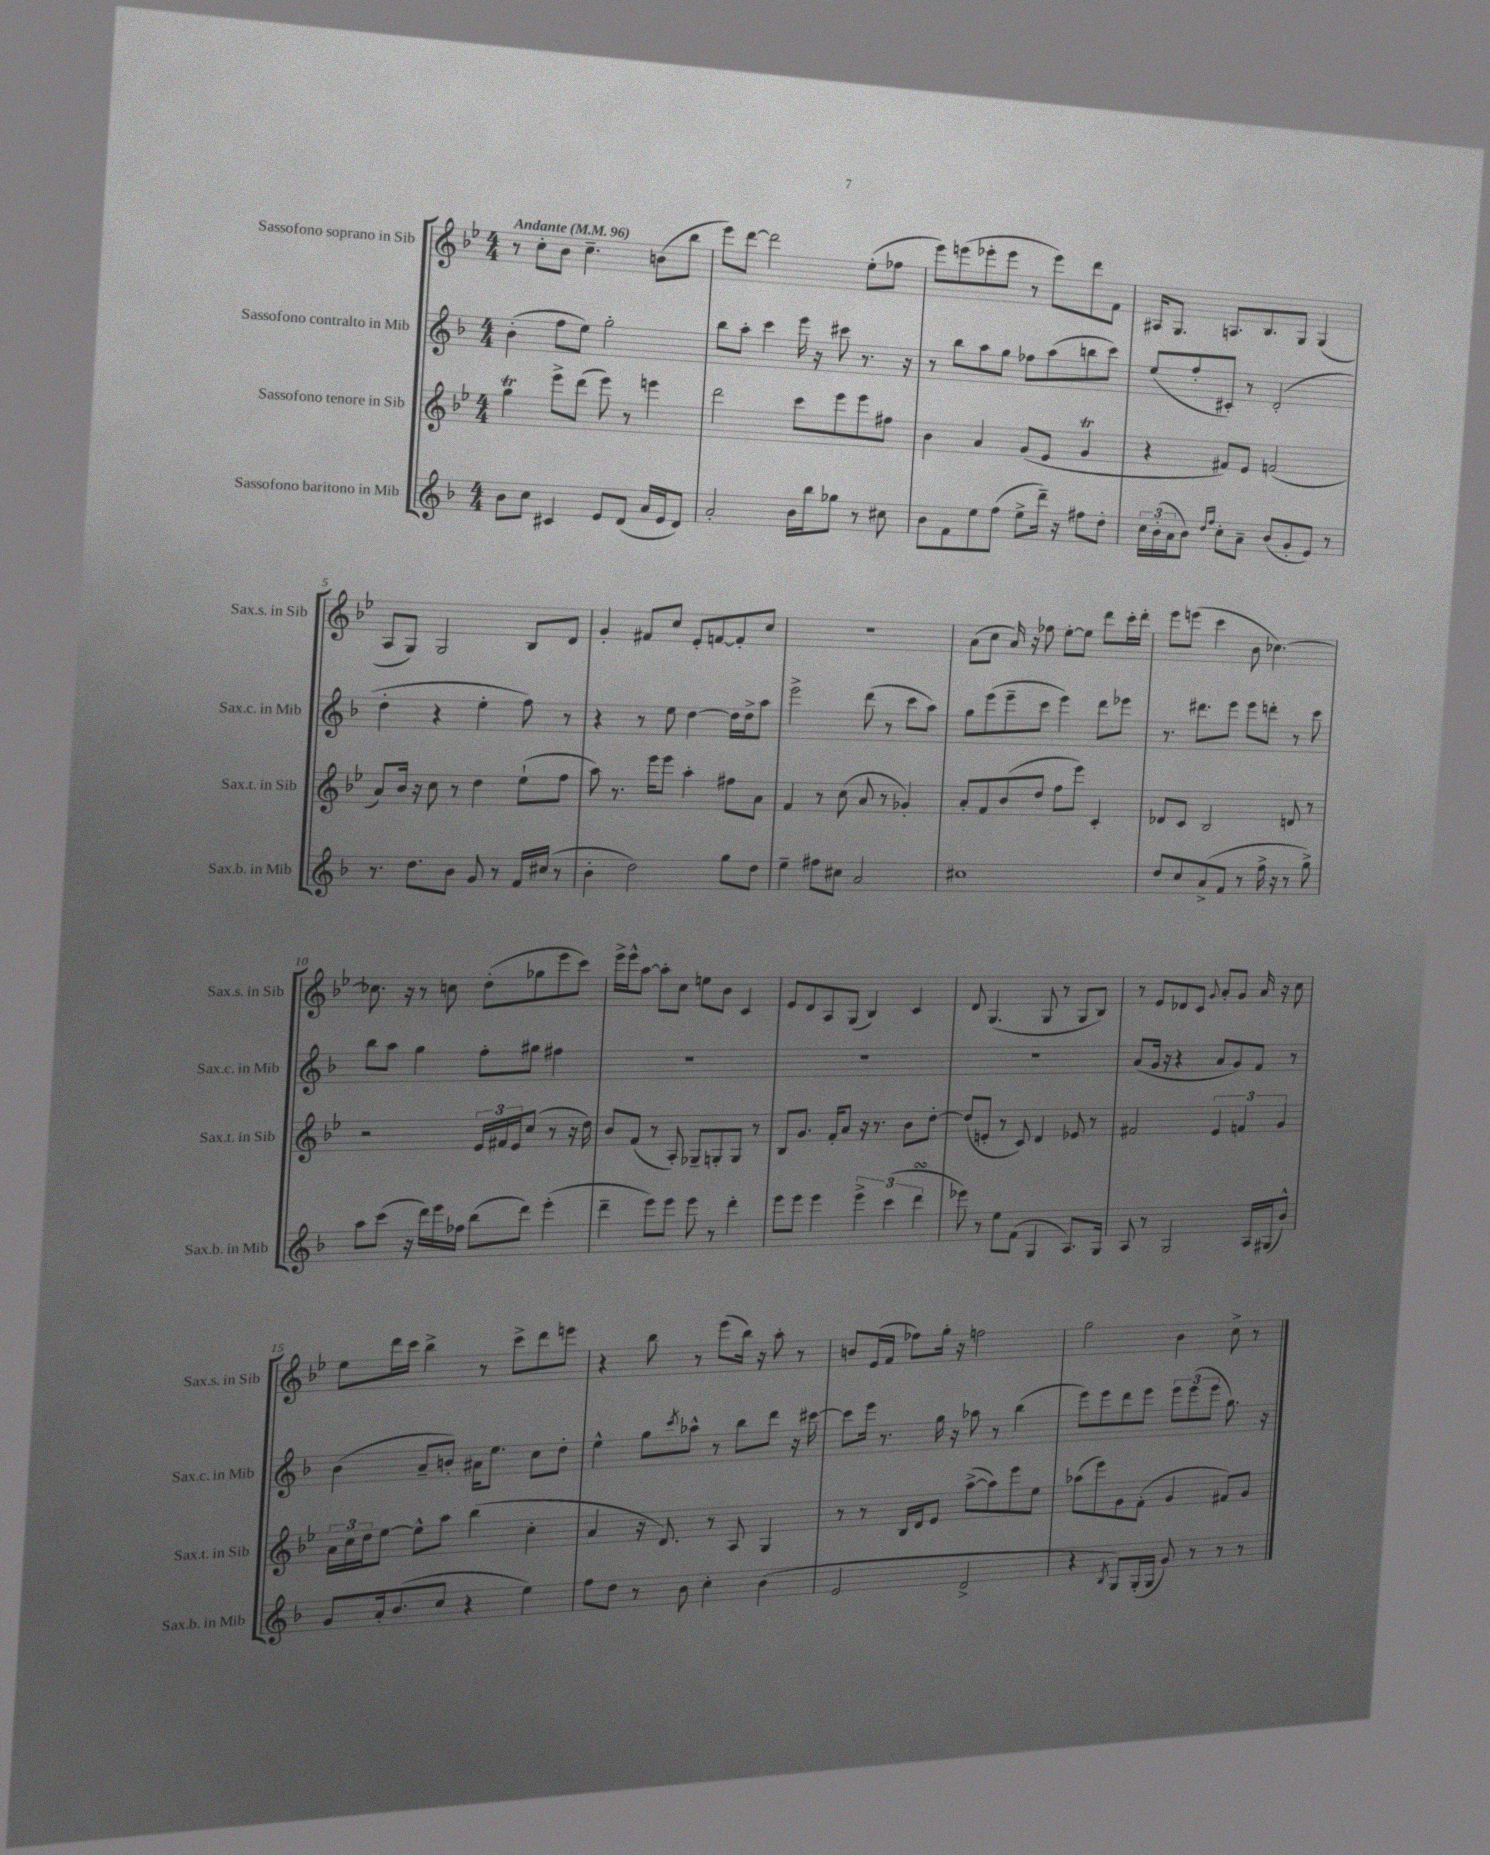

**kern	**kern	**kern	**kern
*staff4	*staff3	*staff2	*staff1
*clefG2	*clefG2	*clefG2	*clefG2
*k[b-]	*k[b-e-]	*k[b-]	*k[b-e-]
*M4/4	*M4/4	*M4/4	*M4/4
*MM96	*MM96	*MM96	*MM96
8b-	4gg	(4b-'	8r
8cc	.	.	8cc'
4c#	8eee-^	8ff	8b-
.	(8ddd	8ee)	4.cc~
8e	8eee-)	2gg'	.
(8d	8r	.	.
16a	4eee	.	(8b
16e	.	.	.
8d)	.	.	8bb-
=	=	=	=
2a'	2ddd	8bb-	8eee-)
.	.	8aa'	[8ddd
.	.	4ccc	2ddd]
16b-	8ccc	16eee	.
16bb-	.	16r	.
8gg-	8eee-	8ccc#	.
8r	8eee-	8.r	(8ee-'
8cc#	8ff#	.	8ff-
.	.	16r	.
=	=	=	=
8b-	4b-	8r	8eee-)
8f	.	8bb-	(8eee
8ee	4a	8aa	8eee-'
(8ff	.	8gg	8eee-
8ee^	(8g	8ff-	8r
16ddd~)	8e-	(8aa	8eee-)
16r	.	.	.
8ff#	4g	8bb	8ddd
8dd'	.	8ccc)	8f
=	=	=	=
24cc	4r	(8ee	16A#
(24b-'	.	.	.
.	.	.	8.G
24a	.	.	.
8b-)	.	8ff'	.
16qqdd	.	.	.
16qqff	.	.	.
8cc'	8f#)	8c#')	8.A
8a~	8e-	8r	.
.	.	.	8.B-
(8b-	(2f	(2d'	.
8g'	.	.	8G
8e)	.	.	(4G
8r	.	.	.
=	=	=	=
8.r	8a)	4dd'	8A
.	16b-	.	8G)
8.dd	16r	.	.
.	8cc	4r	2G
8b-	8r	.	.
8g	4dd	4ee'	.
8r	.	.	.
16f	(8ee-`	8ff)	8B-
(16cc#	.	.	.
8r	8ff	8r	8d
=	=	=	=
4b-'	8aa)	4r	4g'
.	8.r	.	.
2dd)	.	8r	8f#
.	16eee-	.	.
.	8eee-	8ee	8cc
.	4aa'	[4dd	8e-'
.	.	.	[8f
8gg	8ff#	16dd]	8f']
.	.	16dd^	.
8dd	8a	8aa	8cc
=	=	=	=
4ee~	4f	2eee^	1r
8ff#	8r	.	.
8cc#	(8cc	.	.
2a	8a	(8ddd	.
.	8r	8r	.
.	4g-')	8ccc	.
.	.	8aa)	.
=	=	=	=
1cc#	8a'	8gg	(8a
.	8f	(8eee	8cc
.	(8b-	8eee~	16a)
.	.	.	16r
.	8dd	8ccc	8ff-
.	8ff	4eee)	[8ee-'
.	8eee-)	.	8ee-]
.	4c'	8ddd	8ddd
.	.	8eee-	16ccc'
.	.	.	16ddd'
=	=	=	=
8dd	8d-	8.r	8eee-
8cc	8c	.	(8eee
.	.	8.ddd#	.
(8a^	2B-	.	4ccc
8f	.	8eee	.
8r	.	8eee	8b-
16ff^	.	8ddd'	[4.cc-)
16r	.	.	.
8r	8d	8r	.
8gg^)	8r	8ccc	.
=	=	=	=
8aa	2r	8bb-	8.cc-]
(8ccc	.	8aa	.
.	.	.	16r
16r	.	4gg	8r
16ddd)	.	.	.
16eee	.	.	8cc
16ff-	.	.	.
(8bb-	24e-	8ff'	(8dd'
.	24f#	.	.
.	24e-	.	.
8ddd)	(8cc	8gg#	8gg-
(4eee'	8r	4ff#	8eee-
.	16r	.	8ccc)
.	16dd)	.	.
=	=	=	=
4ddd~	8b-	1r	16eee-^
.	.	.	16eee-^^
.	(8f	.	[8aa
8eee)	8r	.	8aa']
8eee	8A')	.	8cc
8eee	8G-~	.	8ee
8r	8G'	.	8b-
4ddd'	8G	.	4c
.	8r	.	.
=	=	=	=
8eee	8B-	1r	8e-
8eee	8.g	.	8d
4eee	.	.	8A
.	16f'	.	.
.	8a	.	(8G
6eee^	16r	.	4B-)
.	8.r	.	.
(6ccc	.	.	.
.	8b-	.	4c
6ddd	.	.	.
.	[8dd'	.	.
=	=	=	=
8eee-)	(8dd]	1r	8d
8r	8e'	.	(4.G
8ee	8r	.	.
(8f	8c)	.	.
4G	4d	.	8G
.	.	.	8r
8.A)	8e-	.	8G
.	8r	.	8B-)
16G	.	.	.
=	=	=	=
8A	2f#	(8a	8r
8r	.	16g	8e-
.	.	16r	.
2G	.	4r	8d-
.	.	.	8c
.	.	.	8qqg
.	6e-	8a	8a'
.	.	8g)	8g
.	6f	.	.
16A	.	8f	16a
(16G#	.	.	16r
.	6g	.	.
8b-^^)	.	8r	8cc
=	=	=	=
8g	24a	(4b-	8ee-
.	24cc	.	.
.	24dd	.	.
16a'	[8ee-	.	16ddd
(8.b-	.	.	16ccc
.	8ee-^^]	8a~	4bb-^
8cc	8aa	8b')	.
4r	(4bb-	16a#	8r
.	.	8.ee	.
.	.	.	8ccc^
4ee)	4cc'	8cc	8ddd
.	.	8dd'	8eee
=	=	=	=
8ff	4a	4ee^^	4r
8dd	.	.	.
8r	16r	8gg	8bb-
.	8.d)	.	.
.	.	8qccc	.
8b-	.	8aa-^^	8r
4cc'	8r	8r	(8eee-
.	8A	8bb-	16bb-)
.	.	.	16r
(4b-	4G	8ddd	8aa'
.	.	16r	8r
.	.	[16ccc#	.
=	=	=	=
2e	8r	8ccc#]	8b
.	8r	16eee	(16e-
.	.	8.r	16f
.	16B-	.	8ff-)
.	16d	.	.
.	8e-	16gg	16gg'
.	.	16r	16r
2d^	([8aa^	8aa-	2ff
.	8aa])	8r	.
.	8eee-	(4bb-	.
.	8ee-	.	.
=	=	=	=
4r	(8aa-	8eee)	2gg
.	8eee-)	8eee	.
8qB-	.	.	.
8G)	8g	8ddd	.
(16G'	(8f'	8eee	.
16G	.	.	.
8g)	4g	12eee	4b-
.	.	(12eee	.
8r	.	.	.
.	.	12eee	.
8r	8f#)	8.gg)	8cc^
8r	8g	.	8r
.	.	16r	.
==	==	==	==
*-	*-	*-	*-
